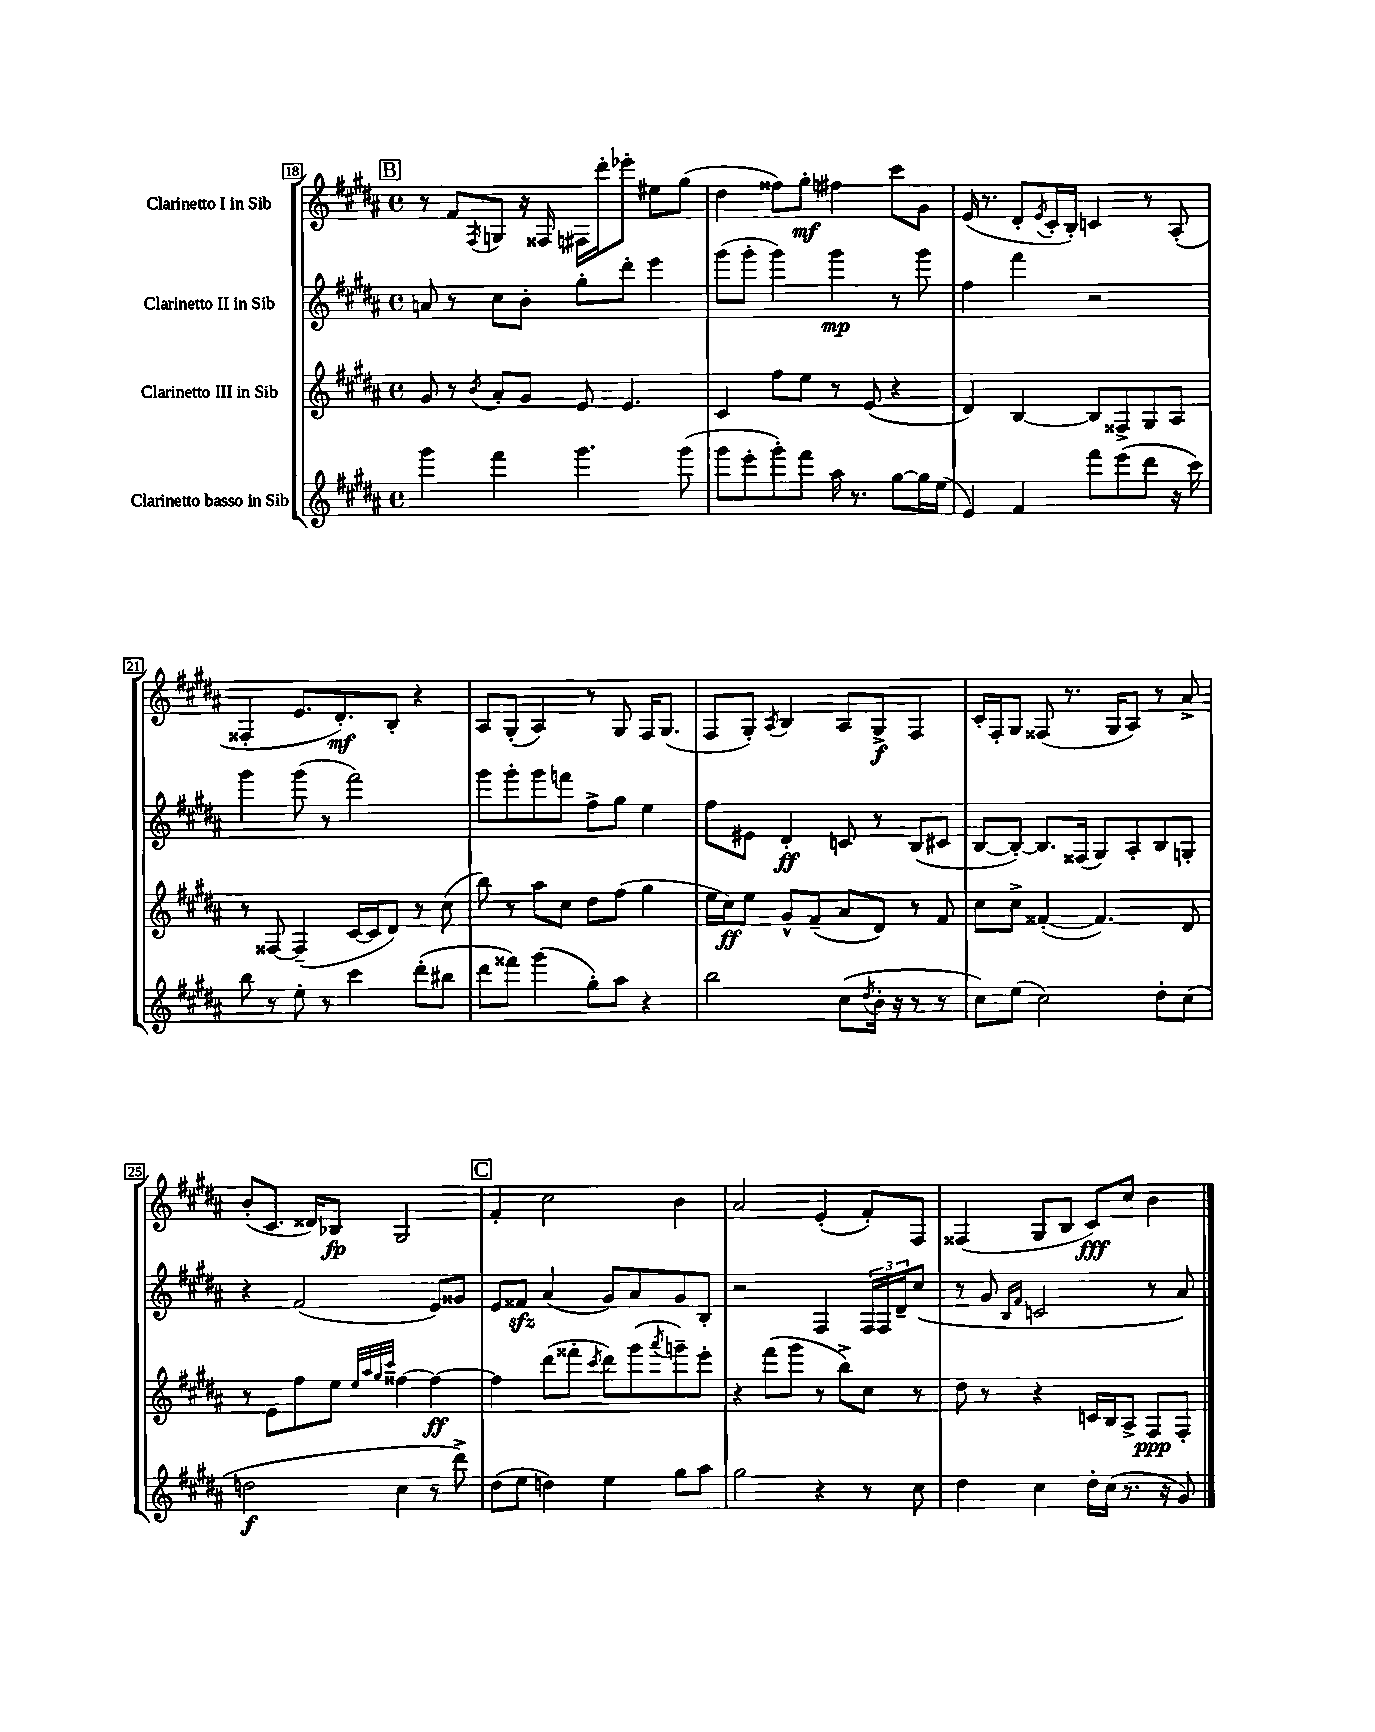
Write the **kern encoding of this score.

**kern	**dynam	**kern	**dynam	**kern	**dynam	**kern	**dynam
*part4	*part4	*part3	*part3	*part2	*part2	*part1	*part1
*staff4	*staff4	*staff3	*staff3	*staff2	*staff2	*staff1	*staff1
*I"Clarinetto basso in Sib	*	*I"Clarinetto III in Sib	*	*I"Clarinetto II in Sib	*	*I"Clarinetto I in Sib	*
*clefG2	*	*clefG2	*	*clefG2	*	*clefG2	*
*k[f#c#g#d#a#]	*	*k[f#c#g#d#a#]	*	*k[f#c#g#d#a#]	*	*k[f#c#g#d#a#]	*
*M4/4	*	*M4/4	*	*M4/4	*	*M4/4	*
*met(c)	*	*met(c)	*	*met(c)	*	*met(c)	*
!!LO:REH:place=s1:t=B
=18	=18	=18	=18	=18	=18	=18	=18
4ggg#\	.	8g#/	.	8an/	.	8r	.
.	.	8r	.	8r	.	8f#/L	.
.	.	8qb/	.	.	.	8qF#/	.
4fff#\	.	8a#'/L	.	8cc#\L	.	8Gn/J	.
.	.	8g#/J	.	8b'\J	.	16r	.
.	.	.	.	.	.	16F##X/	.
4.ggg#\	.	8e/	.	8gg#'\L	.	16F#X\LL	.
.	.	.	.	.	.	16ddd#'\J	.
.	.	4.e/	.	8ddd#'\J	.	8eee-X'\J	.
.	.	.	.	4eee\	.	8ee#X\L	.
(8ggg#\	.	.	.	.	.	(8gg#\J	.
=19	=19	=19	=19	=19	=19	=19	=19
8ggg#\L	.	4c#/	.	(8ggg#\L	.	4dd#\	.
8eee'\	.	.	.	8ggg#'\J	.	.	.
8ggg#'\)	.	8ff#\L	.	4ggg#\)	.	8ff##X\L)	.
8fff#\J	.	8ee\J	.	.	.	8gg#'\J	mf
16aa#\	.	8r	.	4ggg#\	mp	4ff#X\	.
8.r	.	.	.	.	.	.	.
.	.	(8e/	.	.	.	.	.
[8gg#\L	.	4r	.	8r	.	8ccc#\L	.
16gg#\L]	.	.	.	8ggg#\	.	8g#\J	.
(16ee\JJ	.	.	.	.	.	.	.
=20	=20	=20	=20	=20	=20	=20	=20
4e/)	.	4d#/)	.	4ff#\	.	(16e/	.
.	.	.	.	.	.	8.r	.
4f#/	.	[4B/	.	4fff#\	.	8d#'/L	.
.	.	.	.	.	.	8qe/	.
.	.	.	.	.	.	16c#'/L	.
.	.	.	.	.	.	16B'/JJ)	.
8fff#\L	.	8B/L]	.	2r	.	4cn/	.
(8eee\	.	8F##X^/	.	.	.	.	.
8ddd#\J	.	8G#/	.	.	.	8r	.
16r	.	8A#/J	.	.	.	(8A#'/	.
16ccc#\)	.	.	.	.	.	.	.
!!LO:LB:g=z
=21	=21	=21	=21	=21	=21	=21	=21
8bb\	.	8r	.	4ggg#\	.	4F##X'/	.
8r	.	[8F##X/	.	.	.	.	.
8ee'\	.	(4F##~/]	.	(8ggg#\	.	8.e/L	.
8r	.	.	.	8r	.	.	.
.	.	.	.	.	.	8.d#'/)	mf
4ccc#\	.	[16c#/LL	.	2fff#\)	.	.	.
.	.	16c#/J]	.	.	.	.	.
.	.	8d#/J)	.	.	.	8B'/J	.
(8ddd#'\L	.	8r	.	.	.	4r	.
8bb#X\J	.	(8cc#\	.	.	.	.	.
=22	=22	=22	=22	=22	=22	=22	=22
8ddd#\L	.	8bb\)	.	8ggg#\L	.	8A#/L	.
8fff##X\J)	.	8r	.	8ggg#'\	.	(8G#'/J	.
(4ggg#\	.	8aa#\L	.	8ggg#\	.	4A#/)	.
.	.	8cc#\J	.	8fffn\J	.	.	.
8gg#'\L)	.	8dd#\L	.	8ff#^\L	.	8r	.
8aa#\J	.	(8ff#\J	.	8gg#\J	.	8G#/	.
4r	.	4gg#\	.	4ee\	.	16F#/KL	.
.	.	.	.	.	.	(8.G#/J	.
=23	=23	=23	=23	=23	=23	=23	=23
2bb\	.	16ee\LL	.	8ff#\L	.	8F#/L	.
.	.	16cc#\J)	ff	.	.	.	.
.	.	8ee\J	.	8e#X\J	.	8G#'/J)	.
.	.	.	.	.	.	8qA#/	.
.	.	8g#^^/L	.	4d#'/	ff	4B/	.
.	.	(8f#~/J	.	.	.	.	.
(8cc#\L	.	8a#/L	.	8cn/	.	8A#/L	.
8qdd#/	.	.	.	.	.	.	.
16b'\Jk	.	8d#/J)	.	8r	.	8G#^/J	f
16r	.	.	.	.	.	.	.
8r	.	8r	.	(8B/L	.	4F#/	.
8r	.	8f#/	.	8c#X/J	.	.	.
=24	=24	=24	=24	=24	=24	=24	=24
8cc#\L)	.	8cc#\L	.	[8B/L	.	16c#'/LL	.
.	.	.	.	.	.	16F#'/J	.
(8ee\J	.	8cc#^\J	.	8B'/J_)	.	8G#/J	.
2cc#\)	.	([4f##X'/	.	8.B/L]	.	(8F##X/	.
.	.	.	.	.	.	8.r	.
.	.	.	.	(16F##X/Jk	.	.	.
.	.	4.f##/])	.	8G#/L)	.	.	.
.	.	.	.	.	.	16G#/KL	.
.	.	.	.	8A#'/	.	8A#/J)	.
8dd#'\L	.	.	.	8B/	.	8r	.
(8cc#\J	.	8d#/	.	8Gn'/J	.	8a#^/	.
!!LO:LB:g=z
=25	=25	=25	=25	=25	=25	=25	=25
2ddn\	f	8r	.	4r	.	(8b'/L	.
.	.	8e\L	.	.	.	8.c#/J	.
.	.	8ff#\	.	(2f#/	.	.	.
.	.	.	.	.	.	16d##X/KL)	.
.	.	8ee\J	.	.	.	8B-X/J	fp
.	.	32qqee/LLL	.	.	.	.	.
.	.	32qqaa#/	.	.	.	.	.
.	.	32qqgg#/	.	.	.	.	.
.	.	32qqccc#/JJJ	.	.	.	.	.
4cc#\	.	[4ff##X\	.	.	.	2G#/	.
8r	.	4ff##\_	ff	8e/L)	.	.	.
8ddd#^\)	.	.	.	8g##X/J	.	.	.
!!LO:REH:place=s1:t=C
=26	=26	=26	=26	=26	=26	=26	=26
(8dd#\L	.	4ff##\]	.	8e/L	.	4f#'/	.
8ee\J	.	.	.	8f##Xzz/J	.	.	.
4ddn\)	.	(8ddd#\L	.	(4a#/	.	2cc#\	.
.	.	8fff##X'\J	.	.	.	.	.
.	.	8qccc#/	.	.	.	.	.
4ee\	.	8ddd#\L)	.	8g#/L)	.	.	.
.	.	(8ggg#\	.	8a#/	.	.	.
.	.	8qaaa#/	.	.	.	.	.
8gg#\L	.	8gggn~\)	.	8g#/	.	4b\	.
8aa#\J	.	8eee'\J	.	8B'/J	.	.	.
=27	=27	=27	=27	=27	=27	=27	=27
2gg#\	.	4r	.	2r	.	2a#/	.
.	.	(8fff#\L	.	.	.	.	.
.	.	8ggg#\J	.	.	.	.	.
4r	.	8r	.	4F#/	.	(4e'/	.
.	.	8bb^\L)	.	.	.	.	.
8r	.	8cc#\J	.	24F#/LL	.	8f#'/L)	.
.	.	.	.	24F#/	.	.	.
.	.	.	.	24d#~/J	.	.	.
8cc#\	.	8r	.	(8cc#/J	.	8F#/J	.
=28	=28	=28	=28	=28	=28	=28	=28
4dd#\	.	8dd#\	.	8r	.	(4F##X/	.
.	.	8r	.	8g#/	.	.	.
.	.	.	.	16qqB/LL	.	.	.
.	.	.	.	16qqf#/JJ	.	.	.
4cc#\	.	4r	.	2cn/	.	8G#/L	.
.	.	.	.	.	.	8B/J	.
16dd#'\LL	.	16cn/LL	.	.	.	8c#/L)	fff
(16cc#\JJ	.	16B/J	.	.	.	.	.
8.r	.	8A#^/J	.	.	.	8cc#/J	.
.	.	8F#/L	ppp	8r	.	4b\	.
16r	.	.	.	.	.	.	.
8g#/)	.	8F#'/J	.	8a#/)	.	.	.
==	==	==	==	==	==	==	==
*-	*-	*-	*-	*-	*-	*-	*-
